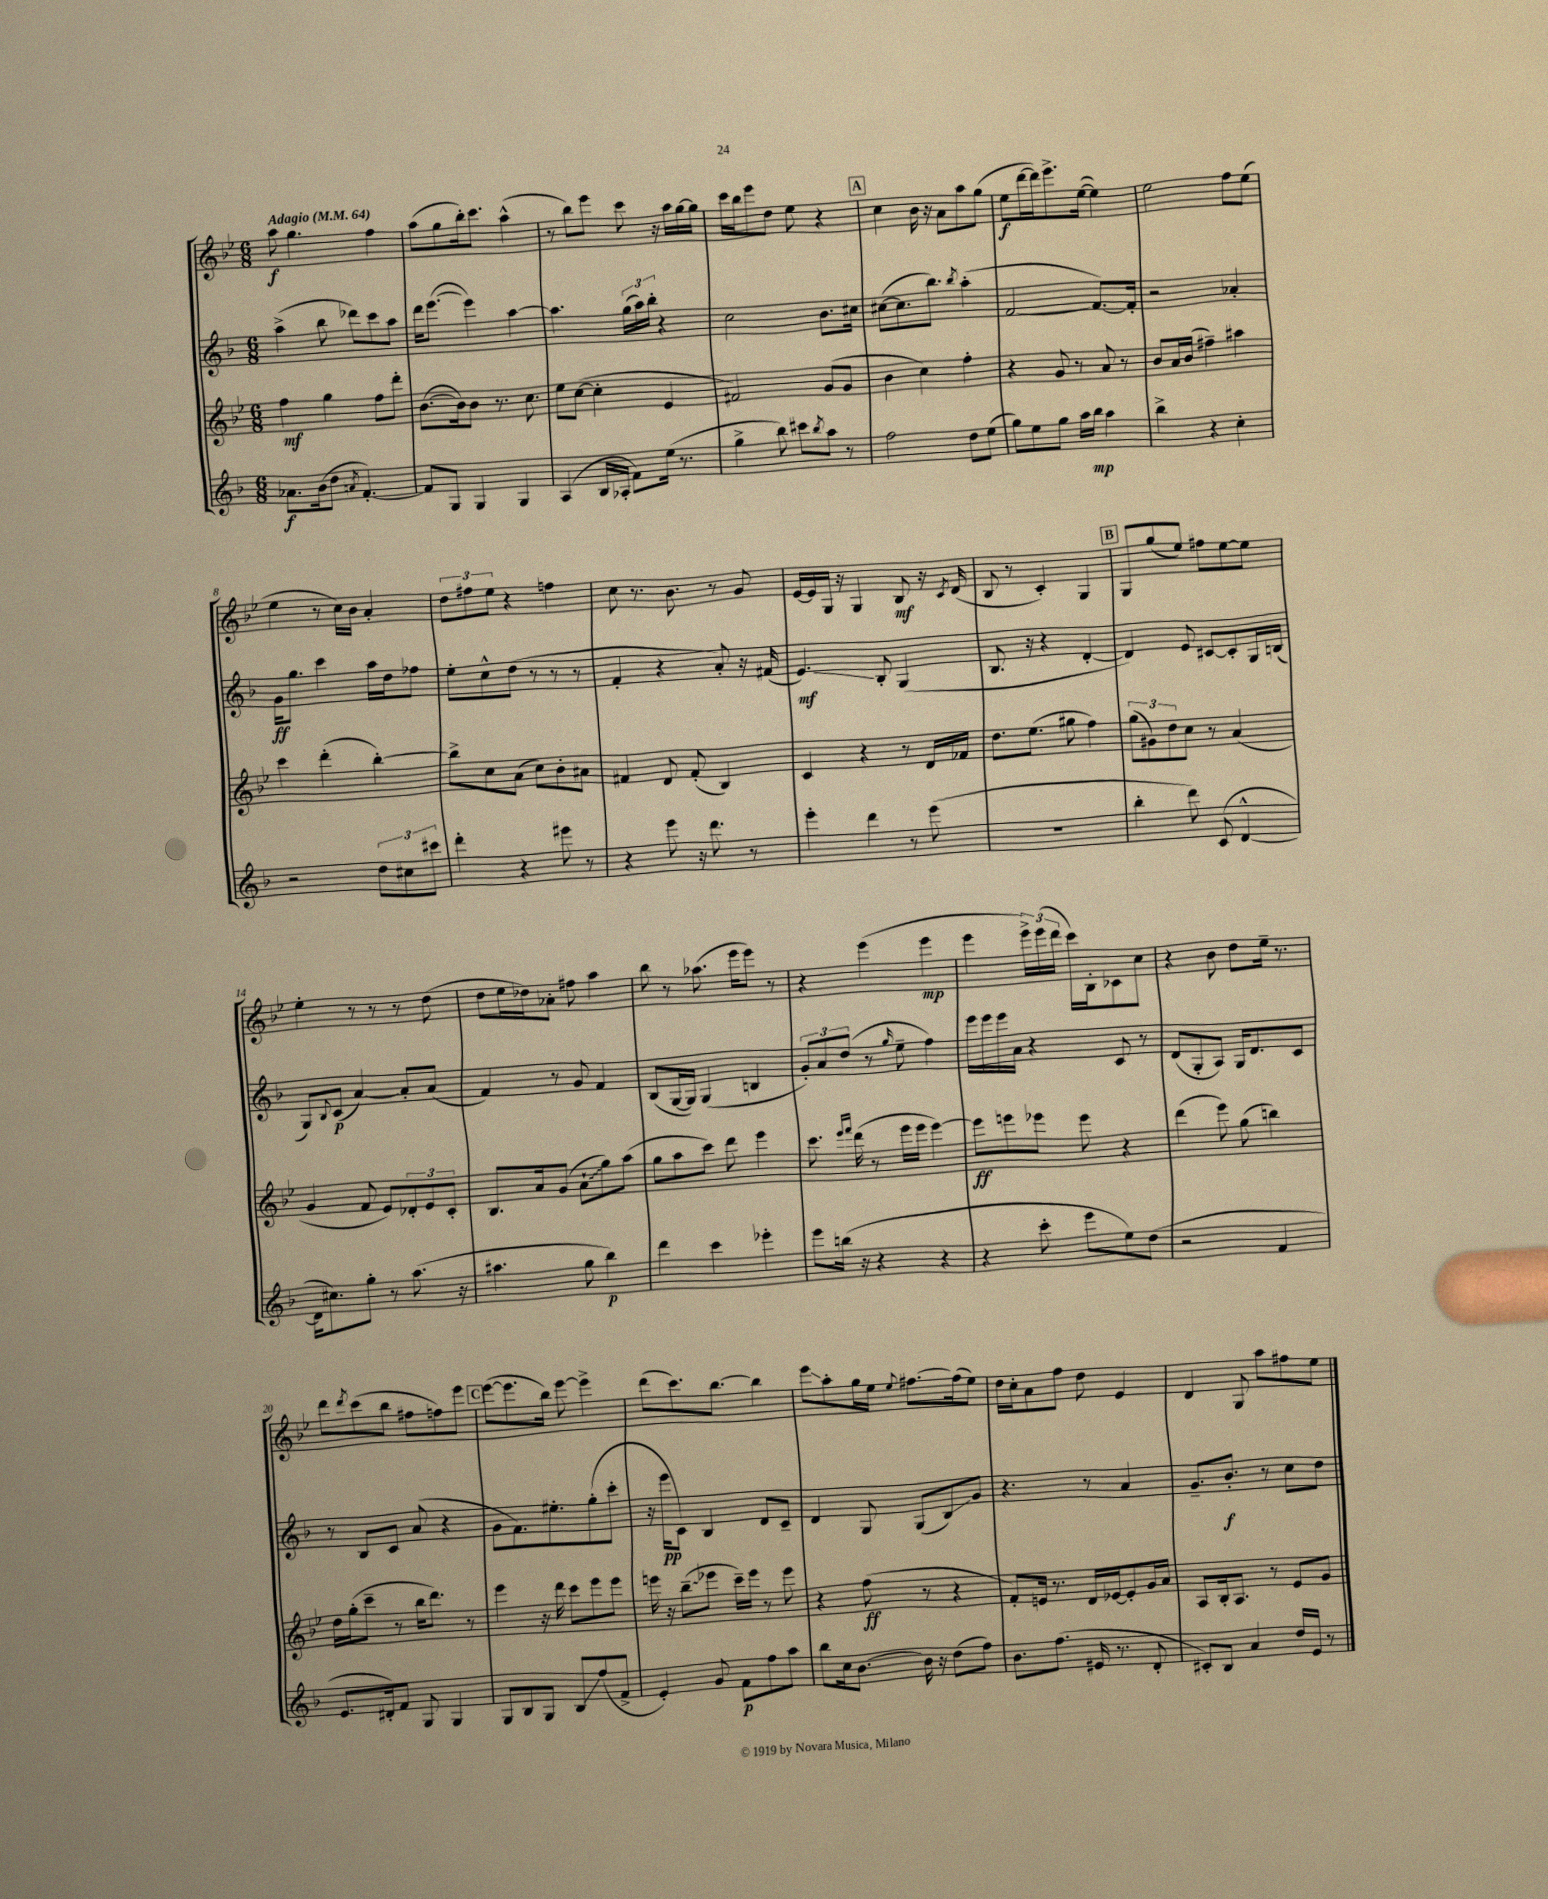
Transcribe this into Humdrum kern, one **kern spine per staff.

**kern	**kern	**kern	**kern
*staff4	*staff3	*staff2	*staff1
*clefG2	*clefG2	*clefG2	*clefG2
*k[b-]	*k[b-e-]	*k[b-]	*k[b-e-]
*M6/8	*M6/8	*M6/8	*M6/8
*MM64	*MM64	*MM64	*MM64
8.a-	4ff	(4aa^	8aa
.	.	.	4.gg
(16b-	.	.	.
8dd	4gg	8bb-	.
8qa	.	.	.
[4.f')	.	8ddd-)	.
.	8ff	8ccc	4ff
.	8ddd'	8aa	.
=	=	=	=
8f]	([8.b-	16ddd	(8aa
.	.	([8.eee	.
8G	.	.	8gg
.	16b-])	.	.
4G	8b-	4eee])	16bb-')
.	.	.	8.ccc
.	8.r	.	.
4G	.	[4aa	(4aa^^
.	8.cc	.	.
=	=	=	=
(4A	8ee-	4.aa]	8r
.	([8cc	.	8bb-)
16B-	4cc']	.	8eee-
16A-'	.	.	.
8f)	.	(24gg	8ccc
.	.	24aa)	.
.	.	24bb-'	.
(16ee	4e-	4r	16r
8.r	.	.	16aa
.	.	.	[16gg
.	.	.	16gg]
=	=	=	=
4gg^	2f#)	2cc	16ccc
.	.	.	16bb-
.	.	.	8eee-
8bb-)	.	.	8dd
8ccc#	.	.	8ee-
8qbb-	.	.	.
8aa	(8g	8.b-	4r
8r	8g	.	.
.	.	16cc#	.
=	=	=	=
2ff	4b-	([8cc#	4cc
.	.	8.cc#]	.
.	4cc)	.	16b-
.	.	8.bb-)	16r
.	.	.	8a
.	.	8qbb-	.
8dd	4ff'	(4aa'	8aa
(8ee	.	.	(8gg
=	=	=	=
8gg)	4r	[2f	8ee-
8ee	.	.	[16ddd
.	.	.	16ddd])
8gg	8g	.	8.eee-^
16aa	8r	.	.
16bb-	.	.	([16ee-
4aa	8a	8.f_)	4ee-])
.	8r	.	.
.	.	16f']	.
=	=	=	=
4bb-^	8b-	2r	2ee-
.	16a	.	.
.	(16b-	.	.
4r	4ff#~)	.	.
4cc'	4aa#	4a-'	8ff
.	.	.	(8ee-
=	=	=	=
2r	4ccc	16g	4ee-
.	.	8.gg	.
.	(4ddd'	4ccc	8r
.	.	.	16cc)
.	.	.	16b-
12dd	[4bb-')	16aa	4a'
.	.	16dd	.
12cc#	.	.	.
.	.	8ff-	.
12ccc#	.	.	.
=	=	=	=
4ddd'	8bb-^]	8ee'	12dd
.	.	.	12ff#
.	8cc	8cc^^	.
.	.	.	12ee-
4r	(8a	(8dd	4r
.	8cc)	8r	.
8eee#	8b-'	8r	4ff
8r	8a#	8r	.
=	=	=	=
4r	4f#	4f'	8cc
.	.	.	8.r
8eee	8d	4r	.
.	.	.	8.b-
16r	(8f#'	.	.
8.ddd	.	.	.
.	4B-)	8a')	8r
8r	.	16r	8g
.	.	(16f#	.
=	=	=	=
4eee'	4c	4.e)	[16e-
.	.	.	16e-]
.	.	.	16G
.	.	.	16r
4ddd	4r	.	4G
.	.	8B-'	.
8r	8r	(4G	8B-
(8eee	16d	.	16r
.	.	.	8qc
.	16f-	.	(16d
=	=	=	=
2.r	8.dd	8.B-	8B-
.	.	.	8r
.	(8.ee-	16r	.
.	.	4r	4c')
.	8gg#	.	.
.	4ff)	[4d'	4G
=	=	=	=
4bb-'	(12gg	4d])	8G
.	12g#)	.	.
.	.	.	(8gg
.	12dd	.	.
8ddd)	8cc	8e	8ee-)
(8c	8r	[8c#	8ff#
[4d^^	(4a	8c#']	[8ee-
.	.	16G	8ee-]
.	.	(16B	.
=	=	=	=
16d]	4g	8G)	4ee-'
8.cc#)	.	.	.
.	.	8qqB-	.
.	.	(8c	.
8gg'	8f	[4a)	8r
8r	8e-)	.	8r
(8.aa	12d-'	8a']	8r
.	12e-	.	.
.	.	(8a	(8dd
.	12c'	.	.
16r	.	.	.
=	=	=	=
4.aa#	8.B-	4f)	8dd
.	.	.	16ee-
.	16a	.	16dd-)
.	(8g	8r	8a-'
8gg	8a`	8g	8ff#
4bb-)	8gg)	4f	4aa
.	(8aa	.	.
=	=	=	=
4ddd	8gg	(8B-	8bb-
.	8aa	[16G	8r
.	.	16G])	.
4ccc	8ccc)	(4G	(8.aa-
.	8ddd	.	.
.	.	.	16eee-
4eee-'	4eee-	4B	8eee-)
.	.	.	8r
=	=	=	=
8eee	8.ccc	12g')	4r
.	.	12a	.
(16bb	.	.	.
.	.	(12dd	.
.	16qqeee-	.	.
.	16qqfff	.	.
16r	(16ddd	.	.
4r	8r	8r	(4eee-
.	.	16qqgg	.
.	16eee-	8ee~	.
.	16eee-	.	.
4r	[4eee-)	4ff)	4eee-
=	=	=	=
4r	8eee-]	16eee	4eee-
.	.	16eee	.
.	8eee	16eee	.
.	.	16a	.
8ccc'	8eee-	4r	24eee-^)
.	.	.	(24eee-
.	.	.	24ddd
8eee	8eee-	.	16ccc)
.	.	.	16B-'
8ee)	4r	8c	8c-
(8dd	.	8r	8cc
=	=	=	=
2r	(4ddd	(8d	4r
.	.	8G'	.
.	8eee-)	8A)	8b-
.	(8gg	16G	8dd
.	.	8.d	.
4f	4bb)	.	16ee-~
.	.	.	8.r
.	.	8c	.
=	=	=	=
8.e	16dd	8r	8ddd
.	(16gg'	.	.
.	.	.	8qddd
.	8ccc~	8B-	(8ccc
16d#')	.	.	.
8f	8r	8c	8bb-
8G	16bb-	(8a	8ff#
.	8.ddd)	.	.
4G	.	4r	8ff)
.	8r	.	8eee-
=	=	=	=
8G	4eee-	8g	([8eee-
8B-	.	8.f)	8.eee-]
8G	16r	.	.
.	16ddd	8.ee#'	16bb-)
8B-	8ccc	.	[8eee-
(8ff	8eee-	(8gg'	4eee-^]
8f^	8eee-	8ccc'	.
=	=	=	=
4e')	16eee	16r	(8ddd
.	16r	16eee	.
.	(8bb-~	8c)	8.ccc)
8g	8eee-	4B-	.
.	.	.	[8.bb-
8f	16ccc~)	.	.
.	16eee-	.	.
8ff	8r	8d	4bb-]
8aa	8eee-	8c~	.
=	=	=	=
8bb-	4r	4d	8eee-
16cc	.	.	8aa'
[8.b-	.	.	.
.	(8ff	8G	16gg
.	.	.	16ee-
.	.	.	8qqee-
16b-]	8r	(8G	[8.ff#
16r	.	.	.
(8dd	4r	8B-)	.
.	.	.	(16ff#]
8ff)	.	8g	8ee-)
=	=	=	=
8.b-	8f')	4.r	16dd
.	.	.	16cc'
.	16e	.	8a
(8.ff	8.r	.	.
.	.	.	8ff
16e#	16d	8r	8dd
8.r	[16e-	.	.
.	8e-']	4a	4e-
8d'	16g	.	.
.	16a	.	.
=	=	=	=
8c#')	8A	8.g~	4d
8B-	16B-'	.	.
.	8.A	8.b-'	.
4a	.	.	8G
.	8r	8r	8aa
16dd	8e-	8cc	8ff#
16e	.	.	.
8r	8g	8dd	8ee-
==	==	==	==
*-	*-	*-	*-
